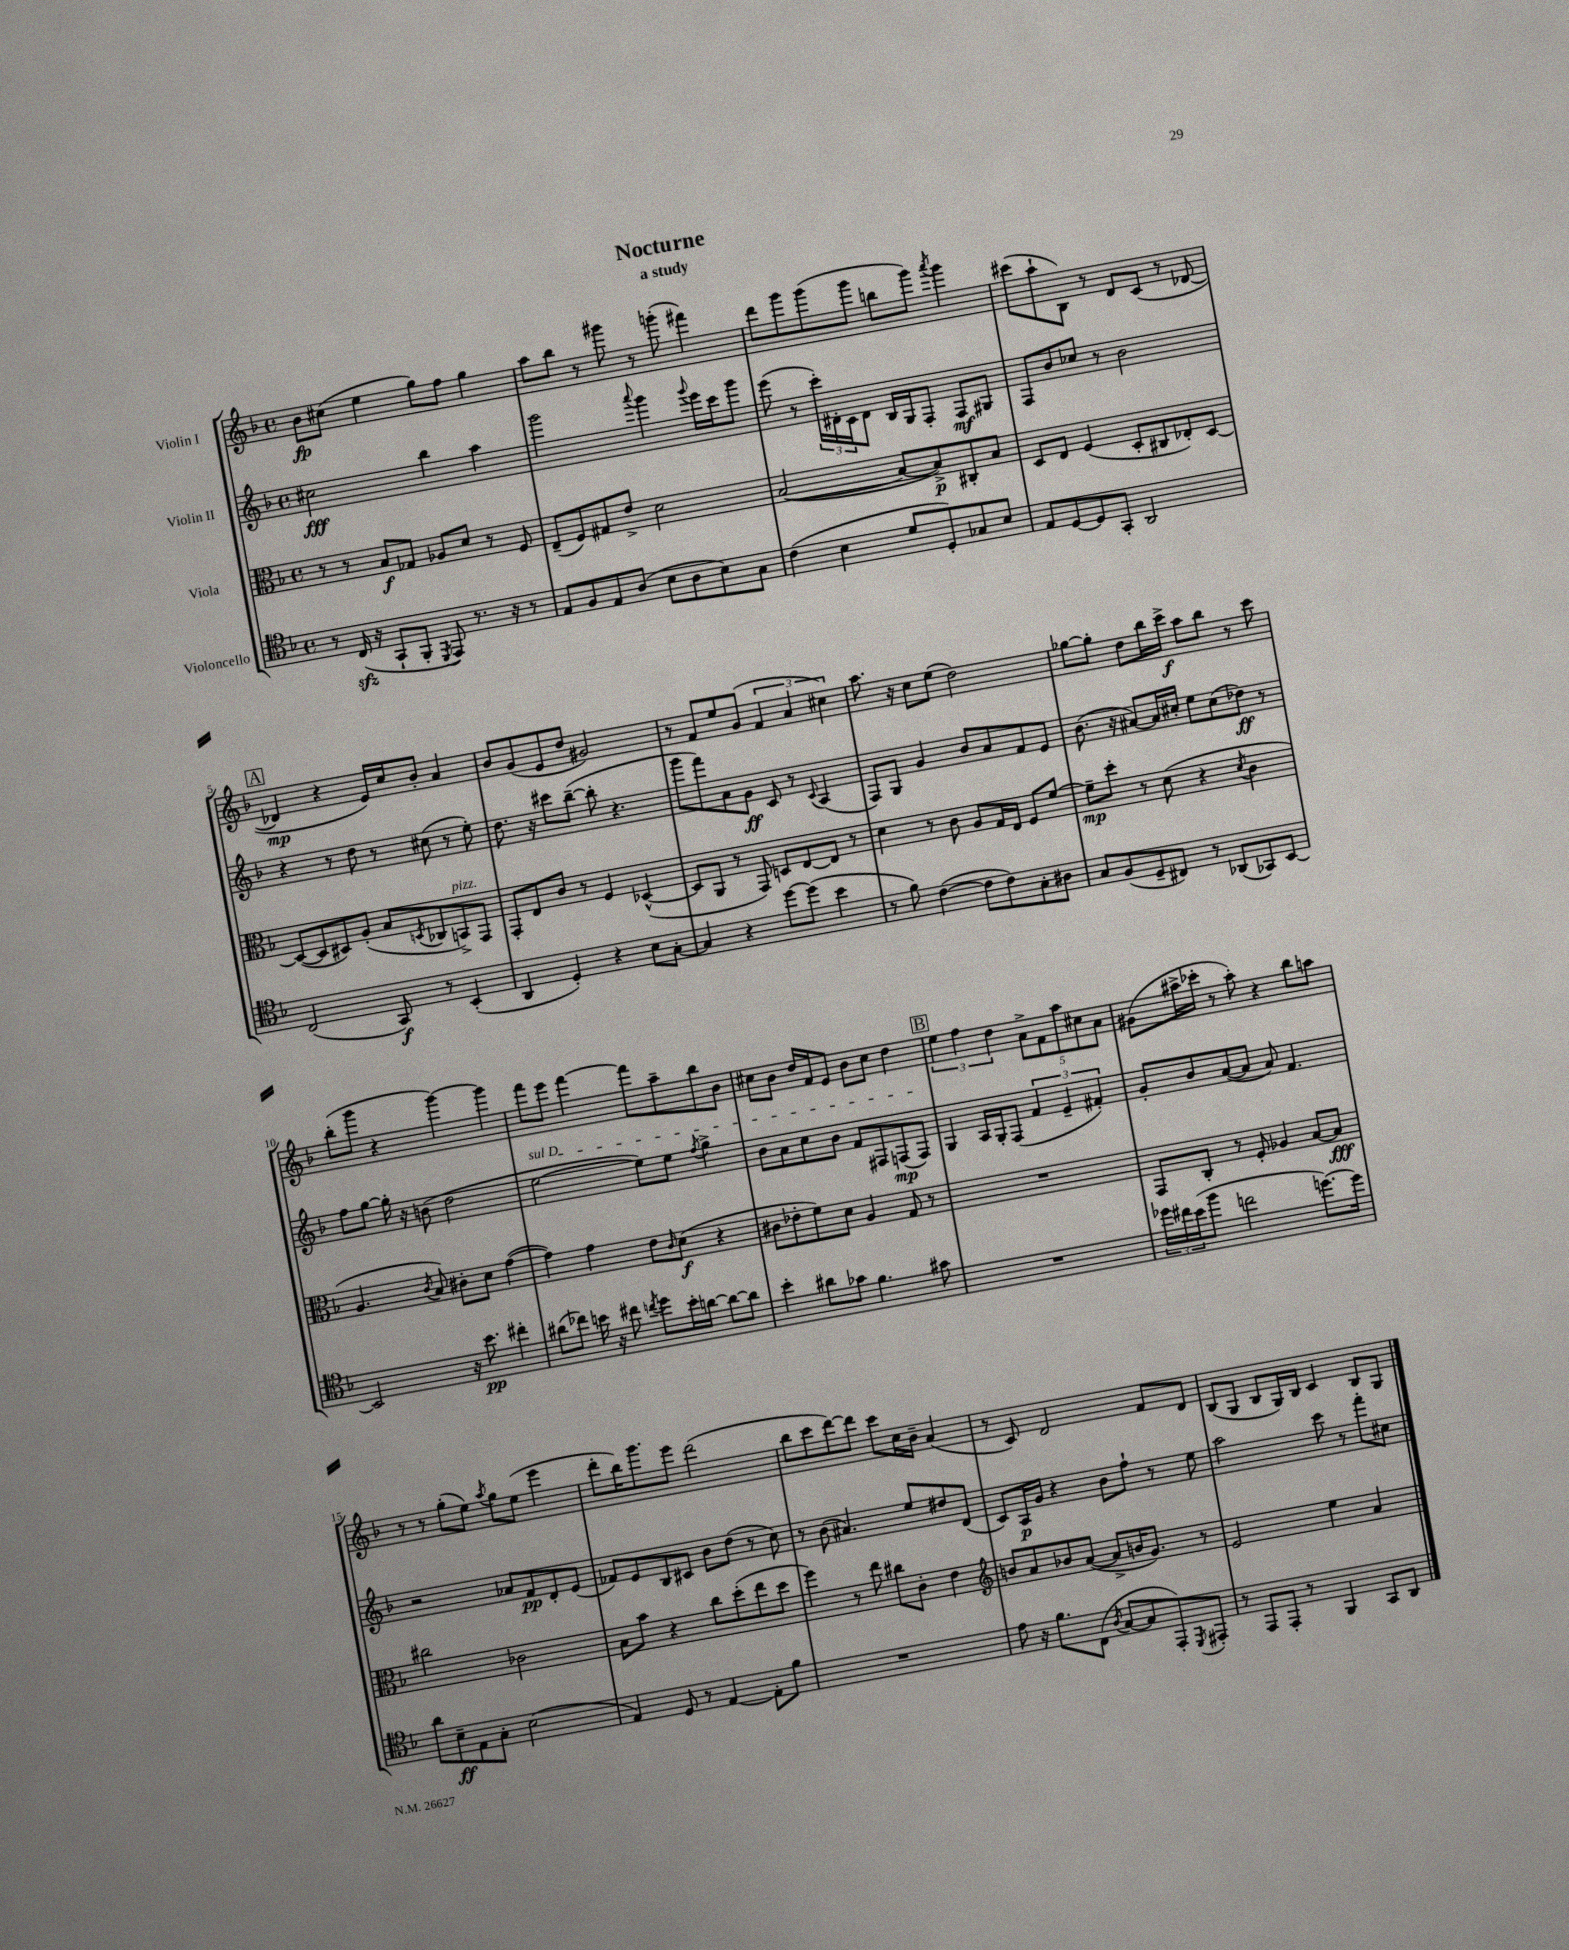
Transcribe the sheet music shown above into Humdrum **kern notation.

**kern	**kern	**kern	**kern
*staff4	*staff3	*staff2	*staff1
*clefC4	*clefC3	*clefG2	*clefG2
*k[b-]	*k[b-]	*k[b-]	*k[b-]
*M4/4	*M4/4	*M4/4	*M4/4
*met(c)	*met(c)	*met(c)	*met(c)
8r	8r	2cc#\	8b-\L
(16C/	8r	.	(8cc#\J
16r	.	.	.
8GG`/L	8B-/L	.	4ee\
8FF'/J	8G-/J	.	.
8qDD/	.	.	.
8EE/)	8A-/L	4bb-\	8gg\L)
8.r	8d/J	.	8ff\J
.	8r	4aa\	4gg\
16r	.	.	.
8r	8F/	.	.
=	=	=	=
8E/L	(8E~/L	2ggg\	8aa\L
8F/	8F/)	.	8bb-\J
8E/	8G#/	.	8r
(8A/J	8e^/J	.	8ggg#\
.	.	8qqaaa/	.
8B-\L	2d\	4ggg\	8r
8A\	.	.	(8ggg'\
.	.	8qqggg/	.
8B-\)	.	16eee\LL	4fff#\)
.	.	16ccc\J	.
8G\J	.	8ggg\J	.
=	=	=	=
(4c\	([2B-/	(8eee\	8ddd\L
.	.	8r	8ggg\
4B-\	.	24ccc'\LL)	(8ggg\
.	.	24d#'\	.
.	.	24c\J	.
.	.	8d#\J	8ggg\J
8d/L	8B-/_L	16B-/LL	8bb\L
.	.	16G/J	.
8D'/)	8B-^/])	8F'/J	8ggg\J)
.	.	.	8qaaa/
8G-/	8C#'/	8F/L	4ggg\
8B-/J	8B-/J	8G#/J	.
=	=	=	=
8E/L	8D/L	8F/L	(8ccc#\L
[8D/	8E/J	8b-/	8aa`\
8D/]	(4F/	8cc-/J	8B-\J)
8GG'/J	.	8r	8r
2AA/	8D'/L	2b-\	8d/L
.	8C#/	.	(8c/J
.	8E-'/)	.	8r
.	[8D/J	.	[8d-/
=	=	=	=
(2C/	(8D/_L	4r	4d-/]
.	8D/]	.	.
.	8D#/)	8r	4r
.	(8A'/J	8dd\	.
8GG/)	8B-/L	8r	16e/LL)
.	.	.	16cc/J
.	8qD/	.	.
8r	8C-/	(8cc#\	8b-'/J
(4BB-'/	8BB^/)	8r	4a/
.	8GG/J	8ee'\)	.
=	=	=	=
4AA/	8GG'/L	8.dd\	8b-/L
.	8E/	.	(8g/
.	.	16r	.
4D'/)	8c/J	8ccc#\L	8e/
.	8r	([8bb-~\J	8dd/J
4r	4F/	8bb-'\]	2g#/)
.	.	4.r	.
8B-\L	([4D-^^/	.	.
[8G'\J	.	.	.
=	=	=	=
4G/]	8D-/]L	8ggg\L	8r
.	8AA/J	8fff\)	8f/L
4r	8r	8a\	8ee/
.	8GG/)	8g\J	(8g/J
[8dd\L	8D/L	8c/	6f/
(8dd\]J	[8E/	8r	.
.	.	.	6a/
.	.	8qqc/	.
4b-\	8E/]J	(4A/	.
.	.	.	6cc#\)
.	8r	.	.
=	=	=	=
8r	4d\	8F/L)	8.aa\
8f\)	.	8G/J	.
.	.	.	16r
([4c\	8r	4g/	8cc\L
.	8c\	.	(8ee\J
8c\]L	8A/L	8b-/L	2dd\)
8c\)	16G/L	8a/	.
.	16E/JJ	.	.
8G'\	8F/L	8f/	.
8A#\J	[8f/J	8e/J	.
=	=	=	=
8G/L	8f~\]L	(8.b-\	[8gg-\L
(8F/	8dd'\J	.	8gg-'\]J
.	.	16r	.
8D~/	8r	[8a#/L)	8dd\L
8C#/J)	(8d\	16a#/]L	16bb-\L
.	.	16cc#'/JJ	16ccc^\JJ
8r	4r	8ee\L	8aa\L
(8AA-/L	.	(8cc#\	8bb-\J
.	8qd/	.	.
8GG-/)	4c\	8dd-\J)	8r
[8BB-/J	.	8r	8ccc\
=	=	=	=
2BB-/]	4.A/	8ff\L	(8bb-'\L
.	.	[8gg\J	8ggg\J
.	.	16gg'\]	4r
.	.	16r	.
.	8qc/	.	.
.	8B-/)	(8b\	.
16r	8c#'\L	2dd\	[4ggg\)
8.b-\	.	.	.
.	8d\J	.	.
4cc#'\	([4g\	.	4ggg\]
=	=	=	=
(8a#\L	4g\])	[2ee\	8fff\L
8cc-\J)	.	.	8eee\J
16b\	4g\	.	[4fff\
16r	.	.	.
8cc#\	.	.	.
8qcc/	.	.	.
8dd\L	8e\L	8ee\]L)	8fff\]L
.	16qqc/	.	.
16b'\L	(8d\J	8ee\J	8aa~\
[16a\JJ	.	.	.
.	.	8qff/	.
8a\_L	4r	4gg^\	8bb-\
8a\]J	.	.	8b-\J
=	=	=	=
4b-'\	8c#\L	8b-\L	8cc#\L
.	8e-'\	8a\	8b-\J
8a#\L	8f\)	8cc\	16dd/LL
.	.	.	16f/J
8g-\J	8d\J	8b-\J	8e/J
4.f\	4A/	8f/L	8b-\L
.	.	8F#/	8cc#\J
.	8G/	(8F/	4dd\
8g#\	8r	8F/J)	.
=	=	=	=
1r	1r	4G/	6ee\
.	.	.	6ff\
.	.	16A/LL	.
.	.	16G'/J	.
.	.	.	6dd\
.	.	(8F/J	.
.	.	6f/	10a^\L
.	.	.	10f\
.	.	6e~/	.
.	.	.	10aa\
.	.	.	10cc#\
.	.	6f#'/)	.
.	.	.	10a\J
=	=	=	=
24dd-\LL	8GG/L	8g'/L	(8g#\L
24cc#\	.	.	.
(24b-\J	.	.	.
8ff\J	8C'/J	8b-/	16aa#^\L
.	.	.	16ccc-'\JJ
2cc\	8r	([8a/	8r
.	8F'/	8a/]J	8aa#'\)
.	4A-/	8a/)	4r
.	.	4.f/	.
[8.dd\L)	[8B-/L	.	8bb-\L
.	8B-/]J	.	8aa\J
16dd\]Jk	.	.	.
=	=	=	=
8a\L	2cc#\	2r	8r
8B-~\	.	.	8r
8E\	.	.	(8gg'\L
8G'\J	.	.	8ee\J)
.	.	.	8qaa/
(2B-\	2c-\	8a-/L	8gg\L
.	.	8f/	(8ee\J
.	.	8d'/	4eee\
.	.	(8e/J	.
=	=	=	=
4E/)	8B-\L	8f-/L)	8ddd'\L
.	8b-\J	8e/	16bb-\K)
.	.	.	8.ggg\
8D/	4r	8B-/	.
8r	.	8c#/J	8eee\J
[4E/	8cc\L	8b-\L	(2ddd\
.	(8dd'\	(8dd\J	.
8E'\]L	8ee\	8r	.
8f\J	8dd\J	8cc\)	.
=	=	=	=
1r	4ff\)	8r	8bb-\L
.	.	(8b-\	8ccc\
.	8r	4.a#/)	[8ddd\)
.	8ee\	.	8ddd\]J
.	8cc#\L	.	8ccc\L
.	8c'\J	8ee/L	16cc\L
.	.	.	16b-~\JJ
.	4e\	8dd#/	(4a/
.	.	(8d/J	.
=	=	=	=
*	*clefG2	*	*
8e\	8b/L	8c/L)	8r
16r	8a/	16A/L	8c/)
8.f\L	.	16g/JJ	.
.	8b-/	4r	2d/
(8C\J	([8a/J	.	.
8qA/	.	.	.
[8G/L	8a^/]L	8b-\L	.
8G/]	16b/K	8ff`\J	.
.	8.g/J)	.	.
8EE'/)	.	8r	8f/L
8qDD/	.	.	.
8EE#'/J	8r	8ee\	8d/J
=	=	=	=
8r	2e/	2aa\	(8B-/L
8EE/L	.	.	8G/J
8EE'/J	.	.	8B-/L
8r	.	.	16G/L)
.	.	.	16B-/JJ
4FF/	4ee\	8ccc\	4c/
.	.	8r	.
8GG/L	4a/	8fff'\L	8B-/L
8AA/J	.	8cc#\J	8G/J
==	==	==	==
*-	*-	*-	*-
